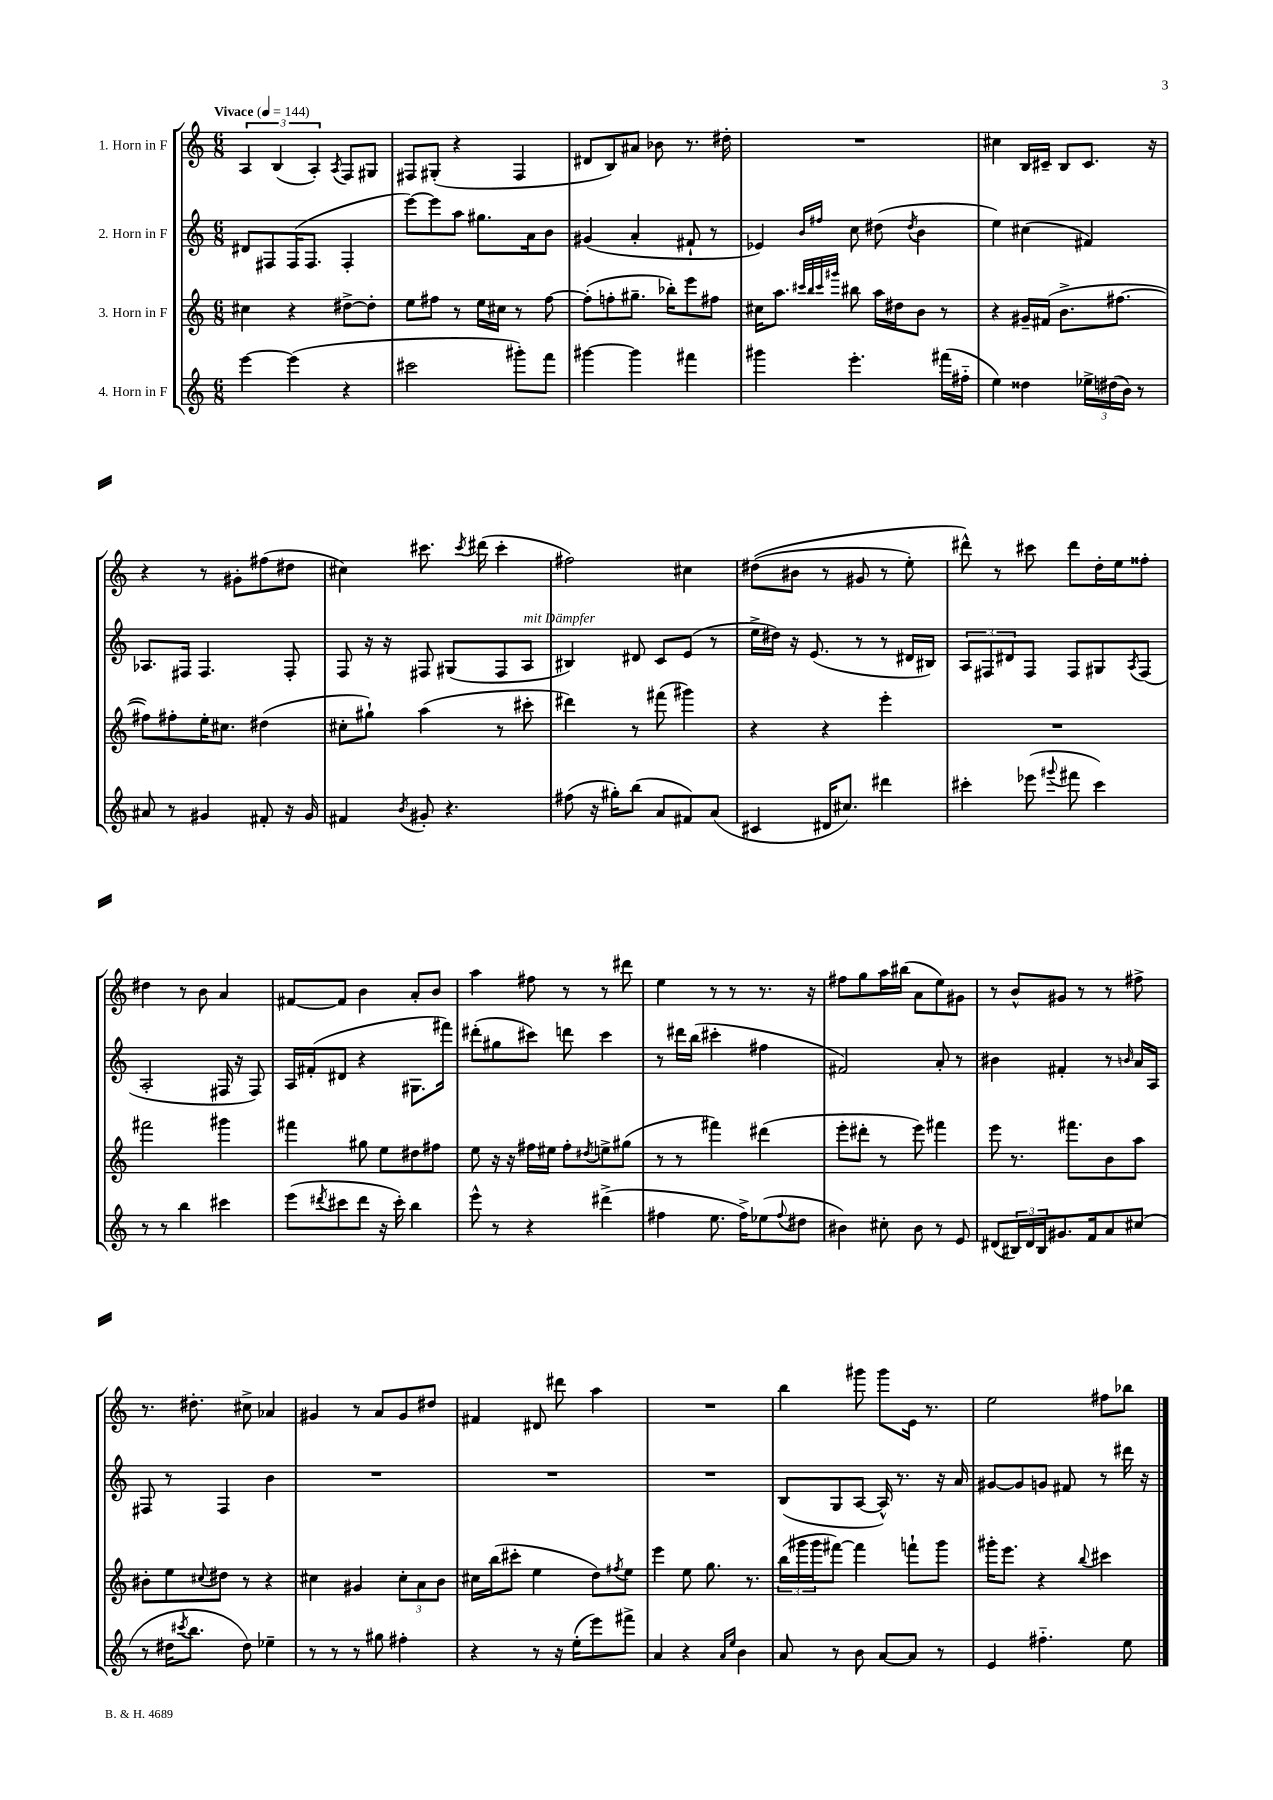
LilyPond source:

<<
\new StaffGroup <<
\new Staff = "s0" \with { instrumentName = "1. Horn in F" } {
    \clef treble \key c \major \numericTimeSignature \time 6/8 \tempo "Vivace" 4 = 144
    \tuplet 3/2 { a4 b4( a4-.) } \acciaccatura { a8 } f8 gis8 |
    fis8 gis8-.( r4 fis4 |
    dis'8 b8) ais'8 bes'8 r8. dis''16-. |
    R2. |
    cis''4 b16 cis'16-- b8 cis'8. r16 |
    r4 r8 gis'8-. fis''8( dis''8 |
    cis''4) cis'''8. \acciaccatura { cis'''8 } dis'''16( cis'''4-. |
    fis''2) cis''4 |
    dis''8(\( bis'8 r8 gis'8 r8 e''8-.) |
    dis'''8-^\) r8 cis'''8 dis'''8 d''16-. e''16 fisis''8-. |
    dis''4 r8 b'8 a'4 |
    fis'8~ fis'8 b'4 a'8-. b'8 |
    a''4 fis''8 r8 r8 dis'''8 |
    e''4 r8 r8 r8. r16 |
    fis''8 g''8 a''16 bis''16( a'8 e''8) gis'8 |
    r8 b'8-^ gis'8 r8 r8 fis''8-> |
    r8. dis''8.-. cis''8-> aes'4 |
    gis'4 r8 a'8 gis'8 dis''8 |
    fis'4 dis'8 dis'''8 a''4 |
    R2. |
    b''4 gis'''8 gis'''8 e'16 r8. |
    e''2 fis''8 bes''8 \bar "|." |
}
\new Staff = "s1" \with { instrumentName = "2. Horn in F" } {
    \clef treble \key c \major \numericTimeSignature \time 6/8
    dis'8 fis8 fis16( fis8. fis4-. |
    e'''8~) e'''8 a''8 gis''8. a'16 b'8 |
    gis'4( a'4-. fis'8-! r8 |
    ees'4) \grace { b'16 fis''16 } c''8 dis''8( \acciaccatura { dis''8 } b'4 |
    e''4) cis''4( fis'4) |
    aes8. fis16 fis4. fis8-. |
    f8 r16 r16 fis8 gis8( fis8 a8^\markup { \italic "mit Dämpfer" } |
    bis4) dis'8 c'8 e'8( r8 |
    e''16-> dis''16) r16 e'8.( r8 r8 dis'16 bis16) |
    \tuplet 3/2 { a8 fis8 dis'8 } fis8 fis8 gis8 \acciaccatura { a8 } fis8( |
    a2-. fis16 r16 fis8) |
    a16 fis'16-.( dis'8 r4 gis8. fis'''16) |
    dis'''8-.( gis''8 cis'''8) d'''8 cis'''4 |
    r8 dis'''16 b''16( cis'''4-. fis''4 |
    fis'2) a'8-. r8 |
    bis'4 fis'4-. r8 \grace { b'16 } a'16 a16 |
    fis8 r8 fis4 b'4 |
    R2. |
    R2. |
    R2. |
    b8( g8 a8~ a16-^) r8. r16 a'16 |
    gis'8~ gis'8 g'8 fis'8 r8 dis'''16 r16 \bar "|." |
}
\new Staff = "s2" \with { instrumentName = "3. Horn in F" } {
    \clef treble \key c \major \numericTimeSignature \time 6/8
    cis''4 r4 dis''8~-> dis''8-. |
    e''8 fis''8 r8 e''16 cis''16 r8 fis''8~ |
    fis''8-.( f''8-. gis''8.-- bes''16-.) e'''8 fis''8 |
    cis''16 a''8. \grace { cis'''32 b''32 cis'''32 gis'''32 } bis''8 a''16 dis''16 b'8 r8 |
    r4 gis'16-- fis'16( b'8.-> fis''8.~ |
    fis''8) fis''8-. e''16-. cis''8. dis''4( |
    cis''8-. gis''8-!) a''4( r8 cis'''8-. |
    dis'''4) r8 fis'''8( gis'''4) |
    r4 r4 e'''4-. |
    R2. |
    fis'''2 gis'''4 |
    fis'''4 gis''8 e''8 dis''8 fis''8 |
    e''8 r16 r16 fis''16 eis''16 fis''8-. \acciaccatura { dis''8 } e''8-> gis''8( |
    r8 r8 fis'''4) dis'''4( |
    e'''8-. dis'''8-. r8 e'''8) fis'''4 |
    e'''8 r8. fis'''8. b'8 a''8 |
    bis'8-. e''8 \appoggiatura { cis''8 } dis''8 r8 r4 |
    cis''4 gis'4 \tuplet 3/2 { cis''8-. a'8 b'8 } |
    cis''16 b''16( cis'''8-. e''4 d''8) \acciaccatura { fis''8 } e''8 |
    e'''4 e''8 g''8. r8. |
    \tuplet 3/2 { b''16( gis'''16 gis'''16 } fis'''8~) fis'''4 f'''8-! gis'''8 |
    gis'''16-. e'''8. r4 \appoggiatura { b''8 } cis'''4 \bar "|." |
}
\new Staff = "s3" \with { instrumentName = "4. Horn in F" } {
    \clef treble \key c \major \numericTimeSignature \time 6/8
    e'''4~ e'''4( r4 |
    cis'''2 gis'''8-.) f'''8 |
    gis'''4~ gis'''4 fis'''4 |
    gis'''4 e'''4.-. fis'''16( fis''16-_ |
    e''4) disis''4 \tuplet 3/2 { ees''16-> dis''16( b'16) } r8 |
    ais'8 r8 gis'4 fis'8-. r16 gis'16 |
    fis'4 \acciaccatura { b'8 } gis'8-. r4. |
    fis''8( r16 gis''16-.) b''8( a'8 fis'8) a'8( |
    cis'4 dis'16 cis''8.) dis'''4 |
    cis'''4-. ees'''8( \appoggiatura { gis'''8 } fis'''8 cis'''4) |
    r8 r8 b''4 cis'''4 |
    e'''8( \acciaccatura { dis'''8 } cis'''8 dis'''8 r16 cis'''16-.) b''4 |
    e'''8-^ r8 r4 dis'''4->( |
    fis''4 e''8. fis''16->) ees''8( \appoggiatura { fis''8 } dis''8 |
    bis'4) cis''8-. bis'8 r8 e'8 |
    dis'8( \tuplet 3/2 { bis16) dis'16 bis16 } gis'8. f'16 a'8 cis''8( |
    r8 dis''16 \acciaccatura { cis'''8 } b''8. dis''8) ees''4-- |
    r8 r8 r8 gis''8 fis''4-. |
    r4 r8 r16 e''16-.( e'''8) fis'''8-> |
    a'4 r4 \grace { a'16 e''16 } b'4 |
    a'8 r8 b'8 a'8~ a'8 r8 |
    e'4 fis''4.-_ e''8 \bar "|." |
}
>>
>>
\layout { \context { \Score \remove "Bar_number_engraver" } }
